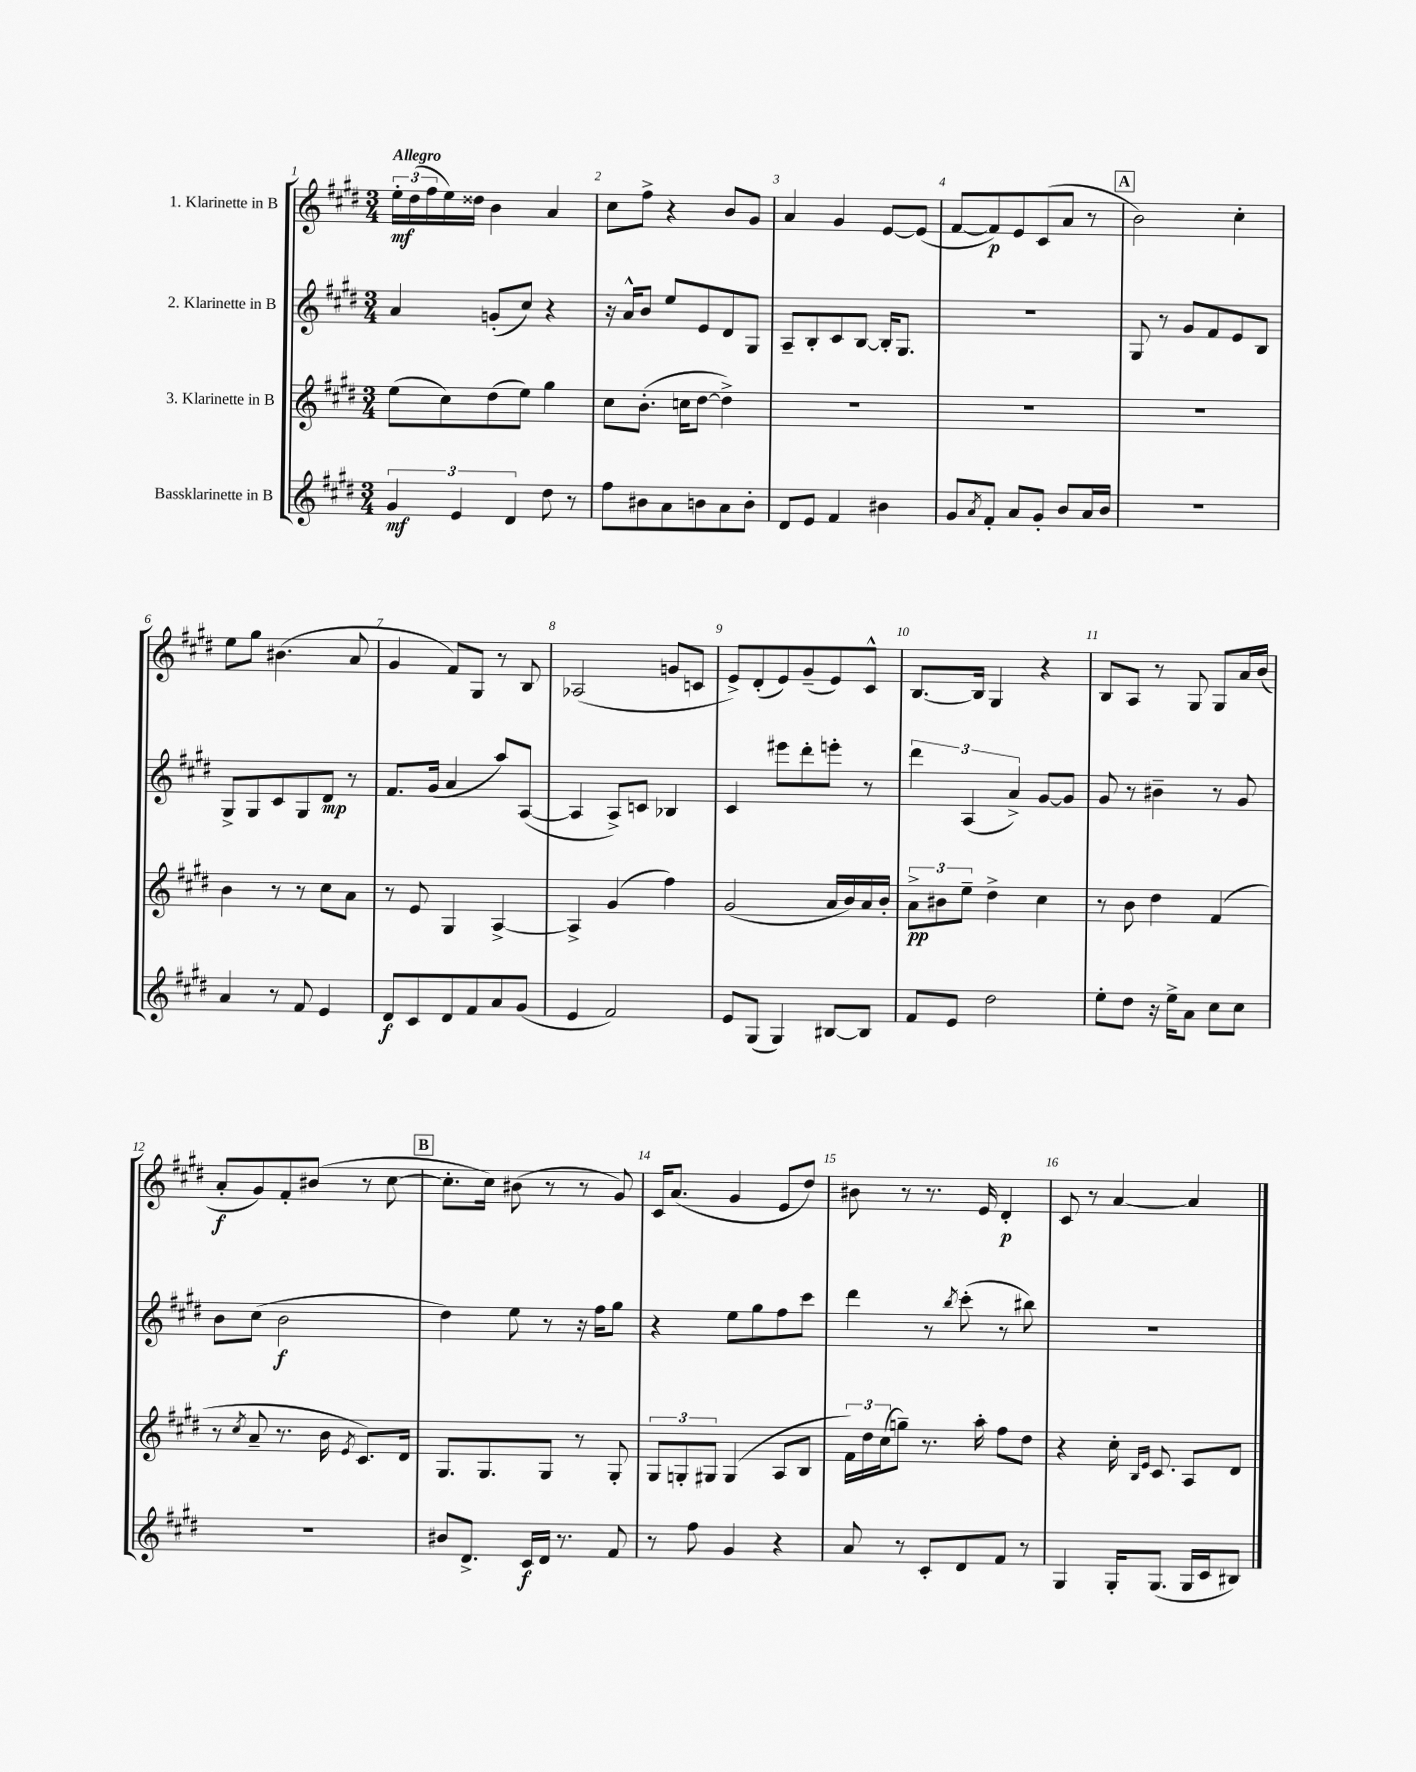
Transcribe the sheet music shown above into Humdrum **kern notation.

**kern	**kern	**kern	**kern
*staff4	*staff3	*staff2	*staff1
*clefG2	*clefG2	*clefG2	*clefG2
*k[f#c#g#d#]	*k[f#c#g#d#]	*k[f#c#g#d#]	*k[f#c#g#d#]
*M3/4	*M3/4	*M3/4	*M3/4
6g#	(8ee	4a	24ee'
.	.	.	(24dd#
.	.	.	24ff#
.	8cc#)	.	16ee)
6e	.	.	.
.	.	.	16dd##
.	(8dd#	(8g'	4b
6d#	.	.	.
.	8ee)	8cc#)	.
8dd#	4gg#	4r	4a
8r	.	.	.
=	=	=	=
8ff#	8cc#	16r	8cc#
.	.	16a^^	.
8b#	(8.b'	8b	8ff#^
8a	.	8ee	4r
.	16cc	.	.
8b	[8dd#	8e	.
8a	4dd#^])	8d#	8b
8b'	.	8G#	8g#
=	=	=	=
8d#	2.r	8A~	4a
8e	.	8B'	.
4f#	.	8c#	4g#
.	.	[8B	.
4b#	.	16B']	[8e
.	.	8.G#	.
.	.	.	(8e]
=	=	=	=
8g#	2.r	2.r	[8f#
8qa	.	.	.
8f#'	.	.	8f#])
8a	.	.	8e
8g#'	.	.	(8c#
8b	.	.	8a
16a	.	.	8r
16b	.	.	.
=	=	=	=
2.r	2.r	8G#	2b)
.	.	8r	.
.	.	8g#	.
.	.	8f#	.
.	.	8e	4cc#'
.	.	8B	.
=	=	=	=
4a	4b	8G#^	8ee
.	.	8G#	8gg#
8r	8r	8c#	(4.b#
8f#	8r	8G#	.
4e	8cc#	8d#	.
.	8a	8r	8a
=	=	=	=
8d#	8r	8.f#	4g#
8c#	8e	.	.
.	.	(16g#	.
8d#	4G#	4a	8f#)
8f#	.	.	8G#
8a	[4A^	8aa)	8r
(8g#	.	([8A	8B
=	=	=	=
4e	4A^]	4A]	(2A-
2f#)	(4g#	8A^)	.
.	.	8c	.
.	4ff#)	4B-	8g
.	.	.	8c
=	=	=	=
8e	(2g#	4c#	8e^)
(8G#	.	.	(8d#'
4G#)	.	8eee#	8e)
.	.	8ddd#'	(8g#~
[8B#	16a	8eee'	8e)
.	16b)	.	.
8B#]	16a	8r	8c#^^
.	16b'	.	.
=	=	=	=
8f#	12a^	6ddd#	[8.B
.	12b#	.	.
8e	.	.	.
.	12ee~	(6A	.
.	.	.	16B]
2dd#	4dd#^	.	4G#
.	.	6a^)	.
.	4cc#	[8g#	4r
.	.	8g#]	.
=	=	=	=
8ee'	8r	8g#	8B
8dd#	8b	8r	8A
16r	4dd#	4b#~	8r
16ee^	.	.	.
8a	.	.	8G#
8cc#	(4f#	8r	8G#
8cc#	.	8g#	16a
.	.	.	(16b
=	=	=	=
2.r	8r	8b	8a'
.	8qcc#	.	.
.	8a~	(8cc#	8g#)
.	8.r	2b	8f#'
.	.	.	(8b#
.	16b	.	.
.	8qe	.	.
.	8.c#)	.	8r
.	.	.	[8cc#
.	16d#	.	.
=	=	=	=
8b#	8.G#	4dd#)	8.cc#']
8.d#^	.	.	.
.	8.G#	.	16cc#)
.	.	8ee	(8b#
16c#	.	.	.
16d#	8G#	8r	8r
8.r	.	.	.
.	8r	16r	8r
.	.	16ff#	.
8f#	8G#'	8gg#	8g#)
=	=	=	=
8r	12G#	4r	16c#
.	.	.	(8.a
.	12G'	.	.
8ff#	.	.	.
.	12G#	.	.
4g#	(4G#	8ee	4g#
.	.	8gg#	.
4r	8A	8ff#	8e
.	8B	8ccc#	8dd#)
=	=	=	=
8a	24f#)	4ddd#	8b#
.	24dd#	.	.
.	(24cc#	.	.
8r	8gg~)	.	8r
8c#'	8.r	8r	8.r
.	.	8qbb	.
8d#	.	(8ccc#'	.
.	16aa'	.	16e
8f#	8ff#	8r	4d#'
8r	8dd#	8bb#)	.
=	=	=	=
4G#	4r	2.r	8c#
.	.	.	8r
16G#'	16cc#'	.	[4a
.	16qqB	.	.
.	16qqe	.	.
(8.G#	8.c#	.	.
16G#	8A	.	4a]
16c#	.	.	.
8B#)	8d#	.	.
==	==	==	==
*-	*-	*-	*-
